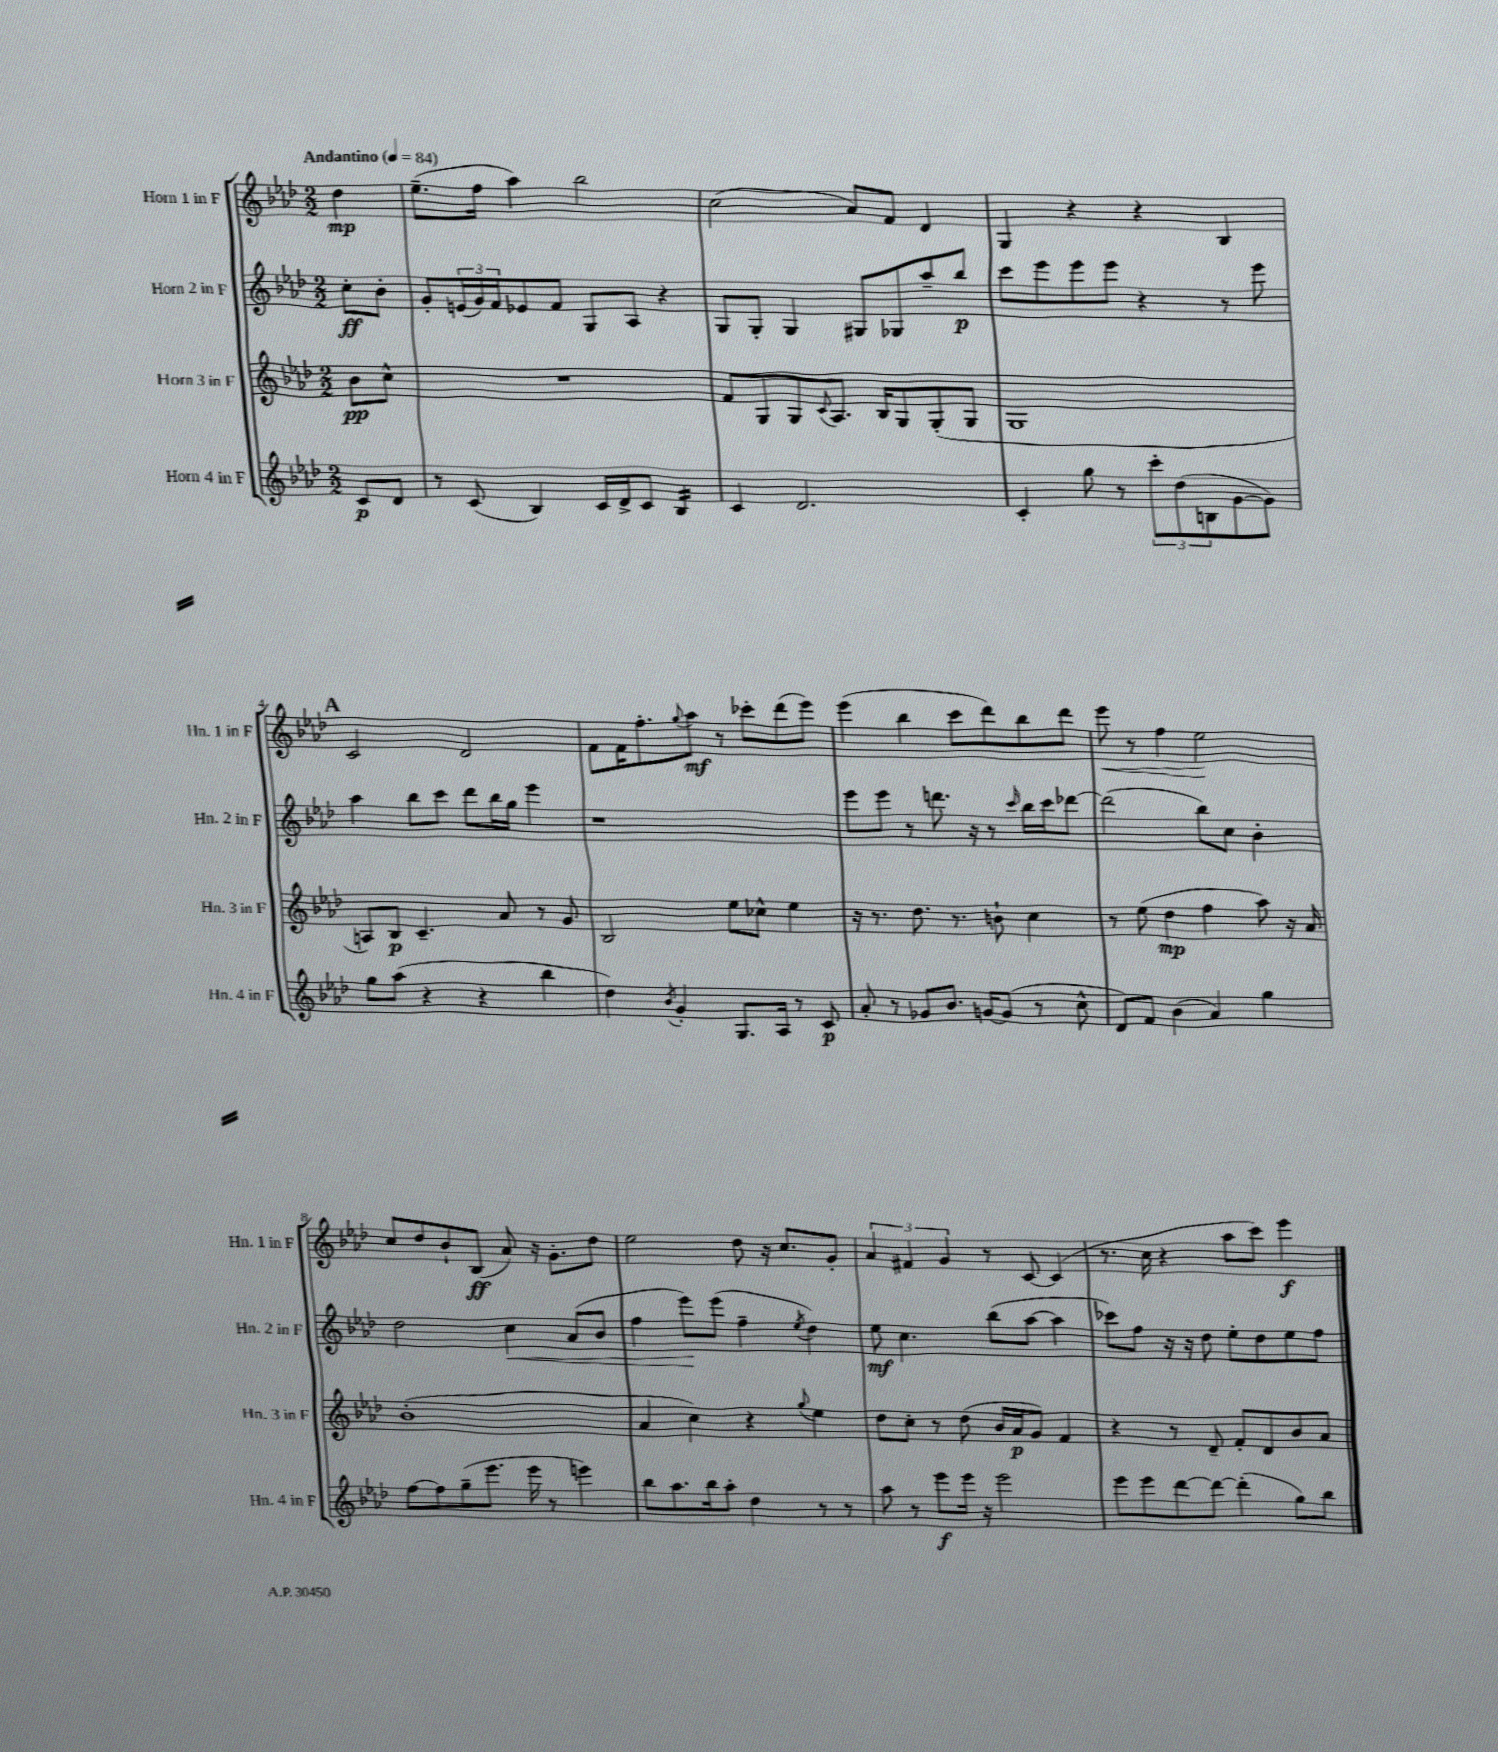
<<
\new StaffGroup <<
\new Staff = "s0" \with { instrumentName = "Horn 1 in F" shortInstrumentName = "Hn. 1 in F" } {
    \clef treble \key aes \major \numericTimeSignature \time 2/2 \partial 4 \tempo "Andantino" 4 = 84
    des''4\mp |
    ees''8.--( f''16 aes''4) bes''2 |
    c''2( aes'8) f'8 des'4 |
    g4 r4 r4 bes4 |
    \mark \markup { \bold "A" } c'2 des'2 |
    f'8 f'16 f''8.-. \appoggiatura { g''8 } aes''8\mf r8 ces'''8-. des'''8( ees'''8) |
    ees'''4( bes''4 c'''8 des'''8) bes''8 des'''8 |
    ees'''8\< r8 f''4 ees''2\! |
    c''8 des''8 bes'8-! bes8\ff( aes'8) r16 g'8.-. des''8 |
    ees''2 des''8 r16 c''8. g'8-. |
    \tuplet 3/2 { aes'4 fis'4 g'4 } r8 c'8~ c'4( |
    r8. c''16 r4 aes''8 c'''8) ees'''4\f \bar "|." |
}
\new Staff = "s1" \with { instrumentName = "Horn 2 in F" shortInstrumentName = "Hn. 2 in F" } {
    \clef treble \key aes \major \numericTimeSignature \time 2/2 \partial 4
    c''8-.\ff bes'8-. |
    g'8-. \tuplet 3/2 { e'16( g'16) f'16 } ees'8 f'8 g8 aes8 r4 |
    g8 g8-. g4 gis8 ges8 aes''8-- bes''8\p |
    c'''8 ees'''8 ees'''8 ees'''8 r4 r8 ees'''8 |
    \mark \markup { \bold "A" } aes''4 bes''8 c'''8 des'''8 bes''16 g''16 ees'''4 |
    r1 |
    ees'''8 ees'''8 r8 d'''8. r16 r8 \grace { c'''16 } bes''16 c'''16 des'''8~ |
    des'''2( bes''8) c''8 bes'4-. |
    des''2 c''4\< aes'8( bes'8 |
    f''4 ees'''8\!) ees'''8( f''4-- \acciaccatura { ees''8 } des''4) |
    ees''8\mf c''4. bes''8( aes''8~ aes''4 |
    ces'''8) f''8 r16 r16 des''8 ees''8-. des''8 ees''8 f''8 \bar "|." |
}
\new Staff = "s2" \with { instrumentName = "Horn 3 in F" shortInstrumentName = "Hn. 3 in F" } {
    \clef treble \key aes \major \numericTimeSignature \time 2/2 \partial 4
    bes'8\pp c''8-^ |
    R1 |
    f'8 g8 g8 \appoggiatura { c'8 } aes8. bes16 g8 g8-.( g8 |
    g1 |
    \mark \markup { \bold "A" } a8) bes8\p c'4.-- aes'8 r8 g'8 |
    bes2 ees''8 ces''8-^ ees''4 |
    r16 r8. des''8. r8. b'8-! c''4 |
    r8 ees''8( des''4\mp f''4 aes''8) r16 aes'16 |
    bes'1-.( |
    aes'4 c''4) r4 \appoggiatura { g''8 } ees''4 |
    des''8 c''8-. r8 des''8( bes'16 aes'16\p g'8) f'4 |
    r4 r8 des'8-- f'8-. des'8 bes'8 aes'8 \bar "|." |
}
\new Staff = "s3" \with { instrumentName = "Horn 4 in F" shortInstrumentName = "Hn. 4 in F" } {
    \clef treble \key aes \major \numericTimeSignature \time 2/2 \partial 4
    c'8\p des'8 |
    r8 c'8( bes4) c'16 des'16-> c'8 bes4:16 |
    c'4 des'2. |
    c'4-. g''8 r8 \tuplet 3/2 { c'''8-. des''8( b8 } g'8~ g'8) |
    \mark \markup { \bold "A" } g''8 aes''8( r4 r4 bes''4 |
    des''4) \acciaccatura { bes'8 } g'4-. g8. aes16 r8 c'8\p |
    aes'8-. r8 ges'8 bes'8. g'16~ g'8( r8 c''8-^ |
    des'8) f'8 bes'4( aes'4) g''4 |
    f''8~ f''8 g''8--( ees'''8. ees'''16 r8 e'''4) |
    bes''8 aes''8. bes''16 aes''8-. des''4 r8 r8 |
    aes''8 r8 ees'''8\f ees'''16 r16 ees'''2 |
    ees'''8 ees'''8 des'''8~ des'''8~ des'''4-.( g''8) bes''8 \bar "|." |
}
>>
>>
